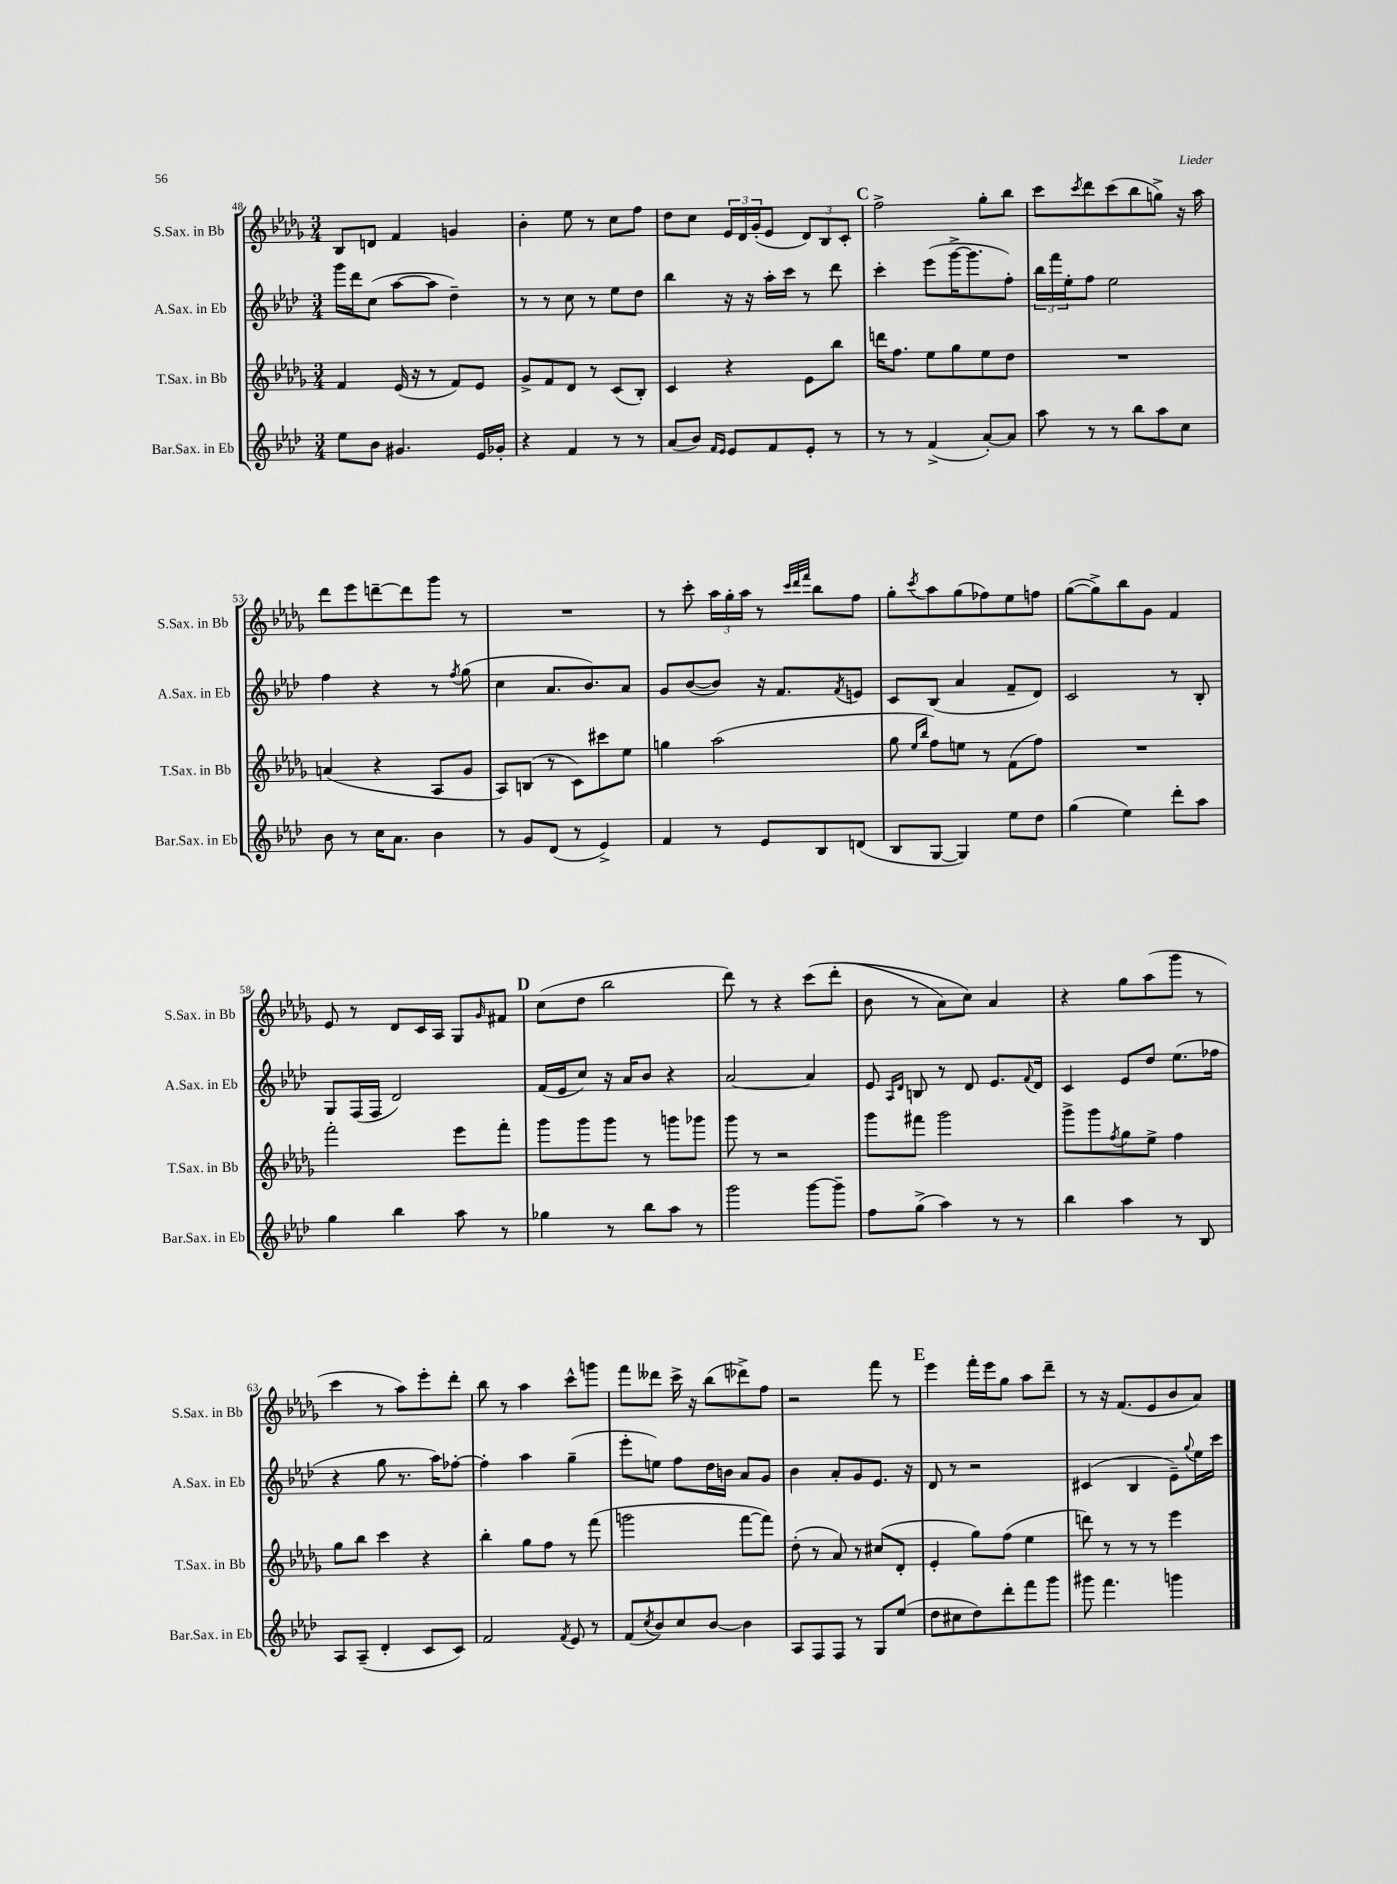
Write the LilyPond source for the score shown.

<<
\new StaffGroup <<
\new Staff = "s0" \with { instrumentName = "S.Sax. in Bb" shortInstrumentName = "S.Sax. in Bb" } {
    \clef treble \key des \major \numericTimeSignature \time 3/4
    bes8 d'8 f'4 g'4 |
    bes'4-. ees''8 r8 c''8 f''8 |
    des''8 c''8 \tuplet 3/2 { ees'16 des'16 ges'16-.( } ees'8 \tuplet 3/2 { des'8) bes8 c'8-. } |
    \mark \markup { \bold "C" } f''2-> ges''8-. bes''8 |
    c'''8 \acciaccatura { c'''8 } des'''8 c'''8( bes''8 g''8->) r16 aes''16 |
    des'''8 ees'''8 d'''8~-- d'''8 ges'''8 r8 |
    R2. |
    r8 c'''8-. \tuplet 3/2 { aes''16 ges''16-. aes''16 } r8 \grace { c'''32 des'''32 f'''32 } bes''8 f''8 |
    ges''8-. \acciaccatura { c'''8 } aes''8 ges''8( fes''8) ees''8 f''8 |
    ges''8~( ges''8->) bes''8 ges'8 f'4 |
    ees'8 r8 des'8 c'16 aes16 ges8 \grace { ges'16 } fis'8 |
    \mark \markup { \bold "D" } c''8( des''8 bes''2 |
    des'''8) r8 r4 c'''8\( des'''8-.( |
    bes'8 r8 aes'8) c''8\) aes'4 |
    r4 ges''8 aes''8( ges'''8 r8 |
    c'''4 r8 aes''8) ees'''8-. des'''8-. |
    bes''8 r8 aes''4 c'''8-^ g'''8 |
    f'''8 deses'''8 c'''16-> r16 bes''8( des'''8->) f''8 |
    r2 f'''8 r8 |
    \mark \markup { \bold "E" } ees'''4 f'''16-. ees'''16 ges''8 aes''8 des'''8-- |
    r8 r16 f'8.( ees'8 bes'8 aes'8) \bar "|." |
}
\new Staff = "s1" \with { instrumentName = "A.Sax. in Eb" shortInstrumentName = "A.Sax. in Eb" } {
    \clef treble \key aes \major \numericTimeSignature \time 3/4
    g'''16 des'''16 c''8( aes''8~ aes''8 des''4--) |
    r8 r8 c''8 r8 ees''8 des''8 |
    bes''4 r16 r16 aes''16-. c'''16 r8 des'''8 |
    \mark \markup { \bold "C" } c'''4-. ees'''8( g'''16~-> g'''8. f''8-.) |
    \tuplet 3/2 { bes''16 f'''16 ees''16-. } f''8 ees''2 |
    f''4 r4 r8 \acciaccatura { f''8 } g''8( |
    c''4 aes'8. bes'8.) aes'8 |
    g'8 bes'8~( bes'8) r16 f'8. \acciaccatura { f'8 } e'8 |
    c'8 bes8( aes'4 f'8-- des'8) |
    c'2 r8 bes8-. |
    g8 f16( f16 des'2) |
    \mark \markup { \bold "D" } f'16( ees'16 c''8) r16 aes'16 bes'8 r4 |
    aes'2~ aes'4 |
    ees'8 \grace { aes16 des'16 } b8 r8 des'8 ees'8. \appoggiatura { f'8 } des'16 |
    c'4 ees'8 des''8 ees''8.( fes''16 |
    r4 g''8 r8. aes''16) fes''8~-. |
    fes''4-. aes''4 g''4--( |
    ees'''8-. e''8) f''8 des''16 b'16 aes'8 g'8 |
    bes'4 aes'8-. g'8 ees'8. r16 |
    \mark \markup { \bold "E" } des'8 r8 r2 |
    cis'4( bes4 ees'8--) \appoggiatura { g''8 } ees''16 c'''16 \bar "|." |
}
\new Staff = "s2" \with { instrumentName = "T.Sax. in Bb" shortInstrumentName = "T.Sax. in Bb" } {
    \clef treble \key des \major \numericTimeSignature \time 3/4
    f'4 ees'16( r16 r8 f'8) ees'8 |
    ges'8-> f'8 des'8 r8 c'8( bes8-.) |
    c'4 r4 ees'8 bes''8 |
    \mark \markup { \bold "C" } d'''16 f''8. ees''8 ges''8 ees''8 des''8 |
    R2. |
    a'4( r4 aes8 ges'8 |
    aes8) b8( r8 c'8) cis'''8 ees''8 |
    g''4 aes''2( |
    ges''8 \grace { ees''16 bes''16 } f''8) e''8 r8 f'8( f''8) |
    R2. |
    f'''2-. ees'''8 f'''8-. |
    \mark \markup { \bold "D" } ges'''8 ges'''8 ges'''8 r8 g'''8 ges'''8 |
    ges'''8 r8 r2 |
    ges'''8 fis'''8 ges'''2 |
    ges'''8-> ges'''8 \acciaccatura { f''8 } ges''8 ees''8-> f''4 |
    ges''8 bes''8 c'''4 r4 |
    bes''4-. ges''8 f''8 r8 f'''8( |
    g'''2 f'''8~ f'''8) |
    des''8-.( r8 aes'8) r8 cis''8( des'8-. |
    \mark \markup { \bold "E" } ees'4-. ges''8) f''8( ees''4 |
    d'''8) r8 r8 r8 ees'''4 \bar "|." |
}
\new Staff = "s3" \with { instrumentName = "Bar.Sax. in Eb" shortInstrumentName = "Bar.Sax. in Eb" } {
    \clef treble \key aes \major \numericTimeSignature \time 3/4
    ees''8 bes'8 gis'4. ees'16 ges'16-. |
    r4 f'4 r8 r8 |
    aes'8( bes'8) \grace { f'16 ees'16 } ees'8 f'8 ees'8-. r8 |
    \mark \markup { \bold "C" } r8 r8 f'4->( aes'8~-.) aes'8 |
    aes''8 r8 r8 bes''8 aes''8 c''8 |
    bes'8 r8 c''16 aes'8. bes'4 |
    r8 g'8 des'8( r8 ees'4->) |
    f'4 r8 ees'8 bes8 d'8( |
    bes8 g8~ g4) ees''8 des''8 |
    g''4( ees''4) des'''8-. aes''8 |
    g''4 bes''4 aes''8 r8 |
    \mark \markup { \bold "D" } ges''4 r8 bes''8 aes''8 r8 |
    g'''2 g'''8~ g'''8-- |
    f''8 g''8->( aes''4) r8 r8 |
    bes''4 aes''4 r8 bes8 |
    aes8 aes8--( des'4-. c'8 c'8) |
    f'2 \acciaccatura { f'8 } ees'8 r8 |
    f'8( \acciaccatura { c''8 } bes'8) c''8 bes'8~ bes'4 |
    aes8 f8 f8 r8 g8 ees''8( |
    \mark \markup { \bold "E" } des''8 cis''8 des''8) des'''8-. f'''8 g'''8 |
    gis'''8 f'''4. g'''4 \bar "|." |
}
>>
>>
\layout { \context { \Score currentBarNumber = #48 } }
